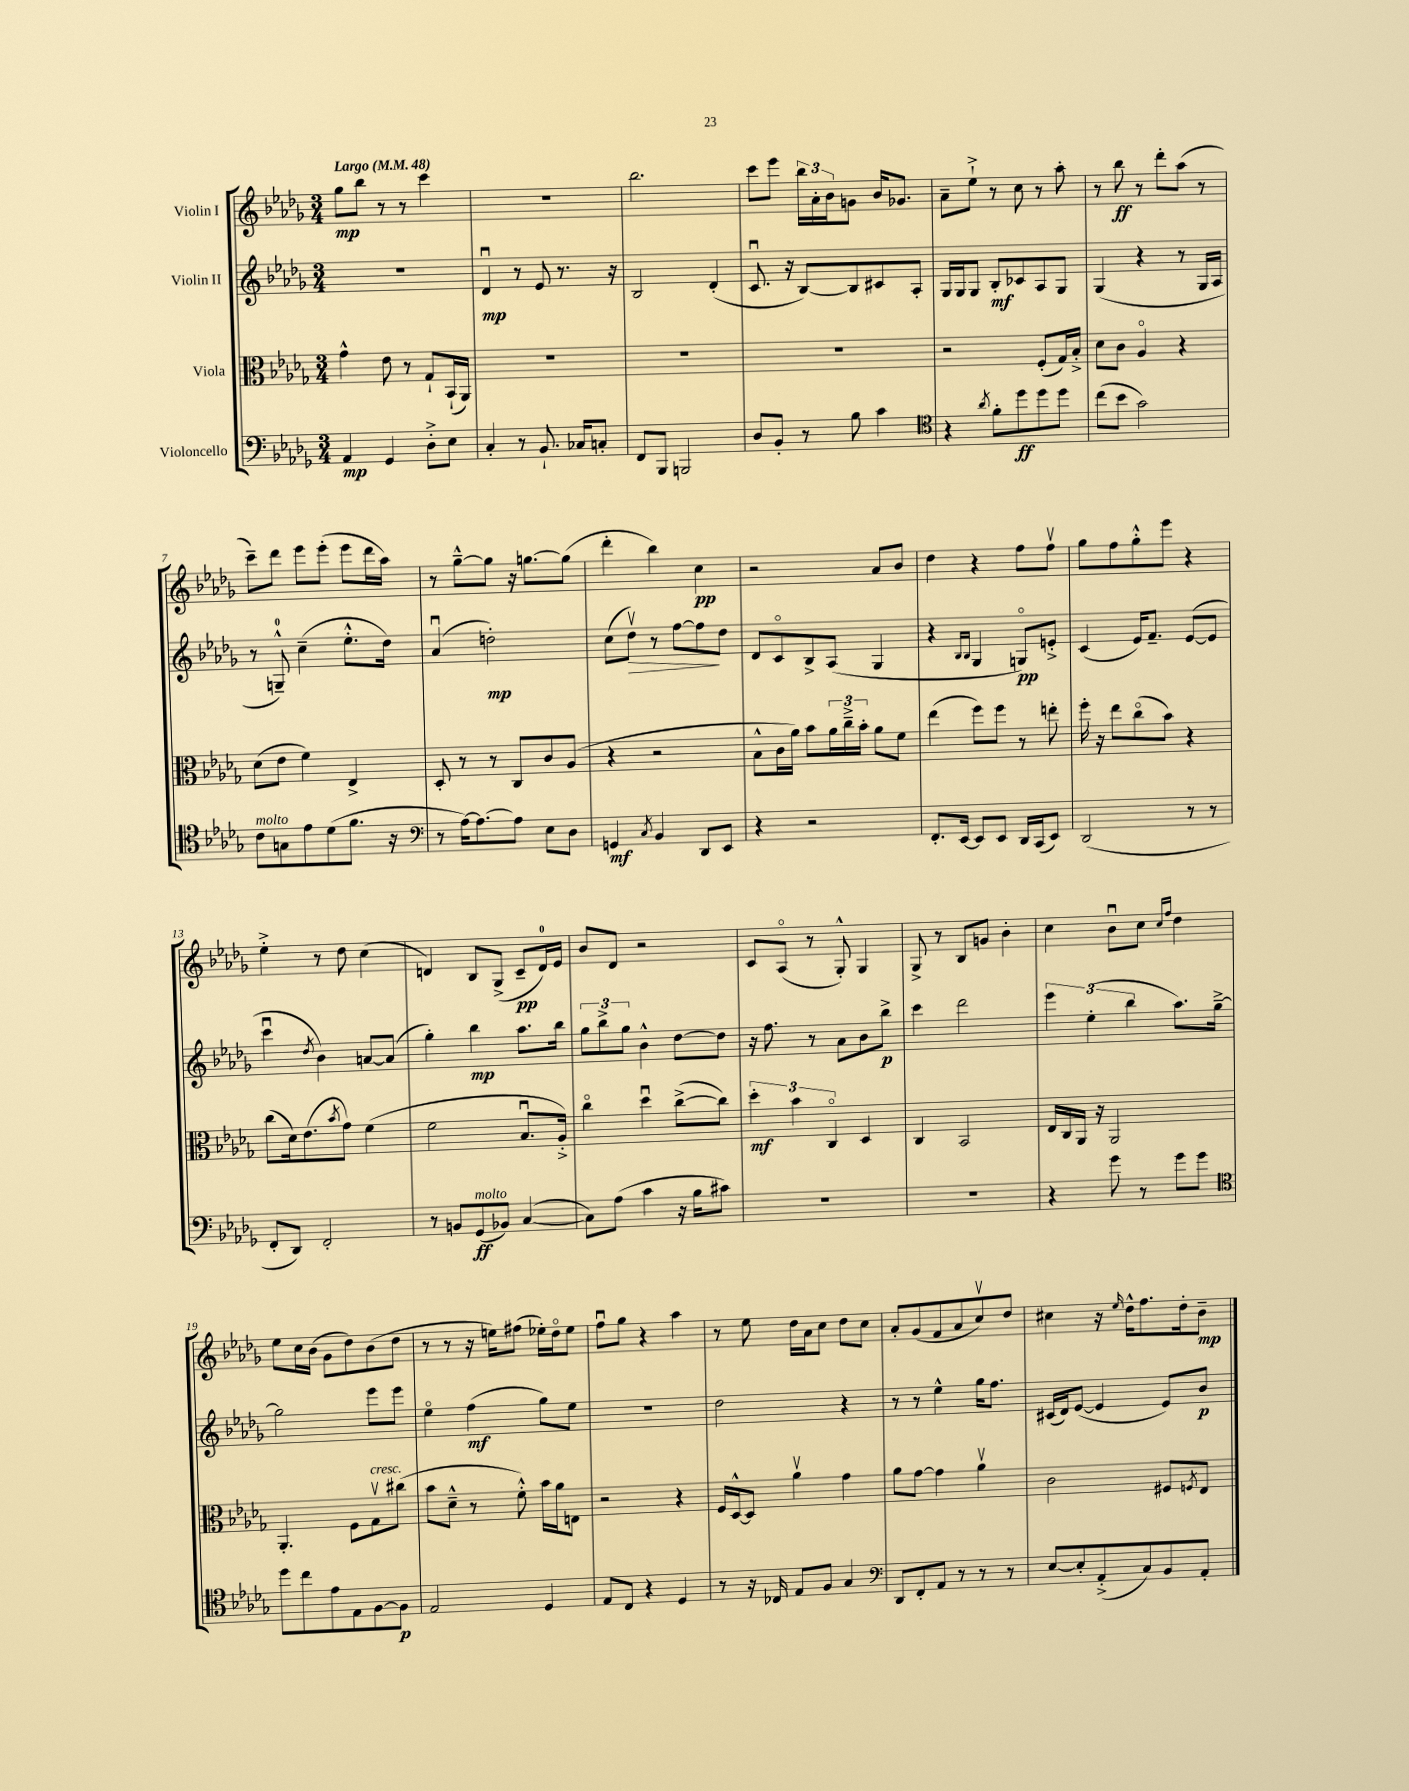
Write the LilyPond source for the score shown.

<<
\new StaffGroup <<
\new Staff = "s0" \with { instrumentName = "Violin I" } {
    \clef treble \key des \major \numericTimeSignature \time 3/4 \tempo "Largo" 4 = 48
    ges''8\mp bes''8 r8 r8 c'''4 |
    R2. |
    bes''2. |
    c'''8 ees'''8 \tuplet 3/2 { bes''16 aes'16-. bes'16 } g'8 bes'16 ges'8. |
    aes'8-- ees''8-!-> r8 c''8 r8 aes''8-. |
    r8 bes''8\ff r8 des'''8-. aes''8( r8 |
    c'''8--) des'''8 ees'''8 ees'''8-.( ees'''8 des'''16 aes''16) |
    r8 ges''8~---^ ges''8 r16 g''8.~ g''8( |
    des'''4-. bes''4) c''4\pp |
    r2 aes'8 bes'8 |
    des''4 r4 f''8 f''8\upbow |
    ges''8 f''8 ges''8-.-^ ees'''8 r4 |
    ees''4-.-> r8 des''8 c''4( |
    d'4) bes8 ges8->( c'8--\pp d'16-0) ees'16 |
    bes'8 des'8 r2 |
    c'8 aes8\flageolet( r8 ges8-.-^) ges4 |
    ges8-> r8 bes8 g'8 bes'4-. |
    c''4 bes'8\downbow c''8 \grace { c''16 f''16 } des''4 |
    ees''8 c''16 bes'16( ges'8 des''8) bes'8( des''8 |
    r8 r8 r16 e''16) fis''8( ees''16-.) des''16\flageolet ees''8 |
    f''8\downbow ges''8 r4 aes''4 |
    r8 ees''8 des''16 aes'16 c''8 des''8 c''8 |
    aes'8-. ges'8( f'8 aes'8 c''8\upbow) des''8 |
    cis''4 r16 \grace { ees''16 } des''16-^ f''8. des''16-. bes'8--\mp \bar "|." |
}
\new Staff = "s1" \with { instrumentName = "Violin II" } {
    \clef treble \key des \major \numericTimeSignature \time 3/4
    R2. |
    des'4\downbow\mp r8 ees'8 r8. r16 |
    bes2 des'4-.( |
    c'8.\downbow r16 bes8~) bes8 cis'8 aes8-. |
    ges16 ges16 ges8 bes8-.\mf ces'8 aes8 ges8 |
    ges4( r4 r8 ges16 aes16 |
    r8 g8-0---^) c''4--( ees''8.-.-^ des''16) |
    aes'4\downbow( d''2-.\mp) |
    c''8( des''8\upbow\>) r8 f''8~ f''8\! des''8 |
    des'8 c'8\flageolet bes8-> aes8( ges4 |
    r4 \grace { bes16 bes16 } ges4 g8\flageolet\pp) e'8-.-> |
    c'4( ees'16) f'8.-- ees'8~( ees'8 |
    c'''4\downbow \acciaccatura { des''8 } bes'4) a'8~ a'8( |
    ges''4-.) bes''4\mp aes''8. bes''16 |
    \tuplet 3/2 { ges''8 bes''8-> ges''8 } bes'4-^ des''8~ des''8 |
    r16 f''8. r8 aes'8 bes'8 bes''8->\p |
    c'''4 des'''2 |
    \tuplet 3/2 { ees'''4 ees''4-.( bes''4 } aes''8.) ges''16~---> |
    ges''2 ees'''8 ees'''8 |
    ees''4\flageolet f''4\mf( ges''8) ees''8 |
    R2. |
    des''2 r4 |
    r8 r8 ees''4-^ ges''16 f''8. |
    cis'16( des'16) ees'8~( ees'4 ees'8) bes'8\p \bar "|." |
}
\new Staff = "s2" \with { instrumentName = "Viola" } {
    \clef alto \key des \major \numericTimeSignature \time 3/4
    ges'4-^ ees'8 r8 ges8-! bes,16-!( aes,16) |
    R2. |
    R2. |
    R2. |
    r2 f8-.( ges16) bes16-.-> |
    des'8 c'8 aes4\flageolet r4 |
    des'8( ees'8 f'4) ees4-> |
    des8-. r8 r8 c8 c'8 aes8( |
    r4 r2 |
    bes8-^ c'16 aes'16) bes'8 \tuplet 3/2 { aes'16 c''16---> bes'16-. } aes'8 f'8 |
    ees''4( f''8) f''8 r8 e''8-. |
    f''16-. r16 ees''8 c''8\flageolet( bes'8) r4 |
    c''8( des'16) ees'8.( \acciaccatura { bes'8 } ges'8) f'4( |
    f'2 bes8.\downbow aes16-.->) |
    c''4\flageolet des''4\downbow c''8~->( c''8) |
    \tuplet 3/2 { des''4-.\mf bes'4 c4\flageolet } des4 |
    c4 bes,2 |
    ees16 c16 aes,16 r16 aes,2 |
    aes,4.-. f8 ges8\upbow^\markup { \italic "cresc." } cis''8( |
    bes'8 des'8---^ r8 f'8-.-^) bes'16 aes'16 e8 |
    r2 r4 |
    f16 des16~-^ des8 aes'4\upbow ges'4 |
    aes'8 ges'8~ ges'4 aes'4\upbow |
    c'2 fis8 \acciaccatura { f8 } ees8 \bar "|." |
}
\new Staff = "s3" \with { instrumentName = "Violoncello" } {
    \clef bass \key des \major \numericTimeSignature \time 3/4
    aes,4\mp ges,4 des8-.-> ees8 |
    c4-. r8 bes,8.-! ces16 c8-. |
    f,8 bes,,8 b,,2 |
    des8 bes,8-. r8 bes8 c'4 |
    \clef tenor r4 \acciaccatura { aes'8 } f'8-. des''8\ff des''8 des''8 |
    c''8( bes'8 ges'2) |
    c'8^\markup { \italic "molto" } g8 ees'8 des'8( f'8. r16 |
    \clef bass r8 aes16~) aes8.~ aes8 ees8 des8 |
    g,4\mf \acciaccatura { c8 } bes,4 des,8 ees,8 |
    r4 r2 |
    f,8.-. ees,16~ ees,8 ees,8 des,16 c,16( ees,8) |
    des,2( r8 r8 |
    f,8-. des,8) f,2-. |
    r8 b,8 ges,8\ff^\markup { \italic "molto" }( bes,8) c4~( |
    c8) aes8( c'4 r16 bes16 cis'8) |
    R2. |
    R2. |
    r4 ges'8 r8 ges'8 ges'8 |
    \clef tenor des''8 c''8 ees'8 ees8 f8~ f8\p |
    ees2 des4 |
    ees8 c8 r4 des4 |
    r8 r16 ces16 ees8 f8 ges4 |
    \clef bass des,8 f,8-. aes,8 r8 r8 r8 |
    ees8~ ees8-. aes,8-.->( c8) bes,8 aes,8-. \bar "|." |
}
>>
>>
